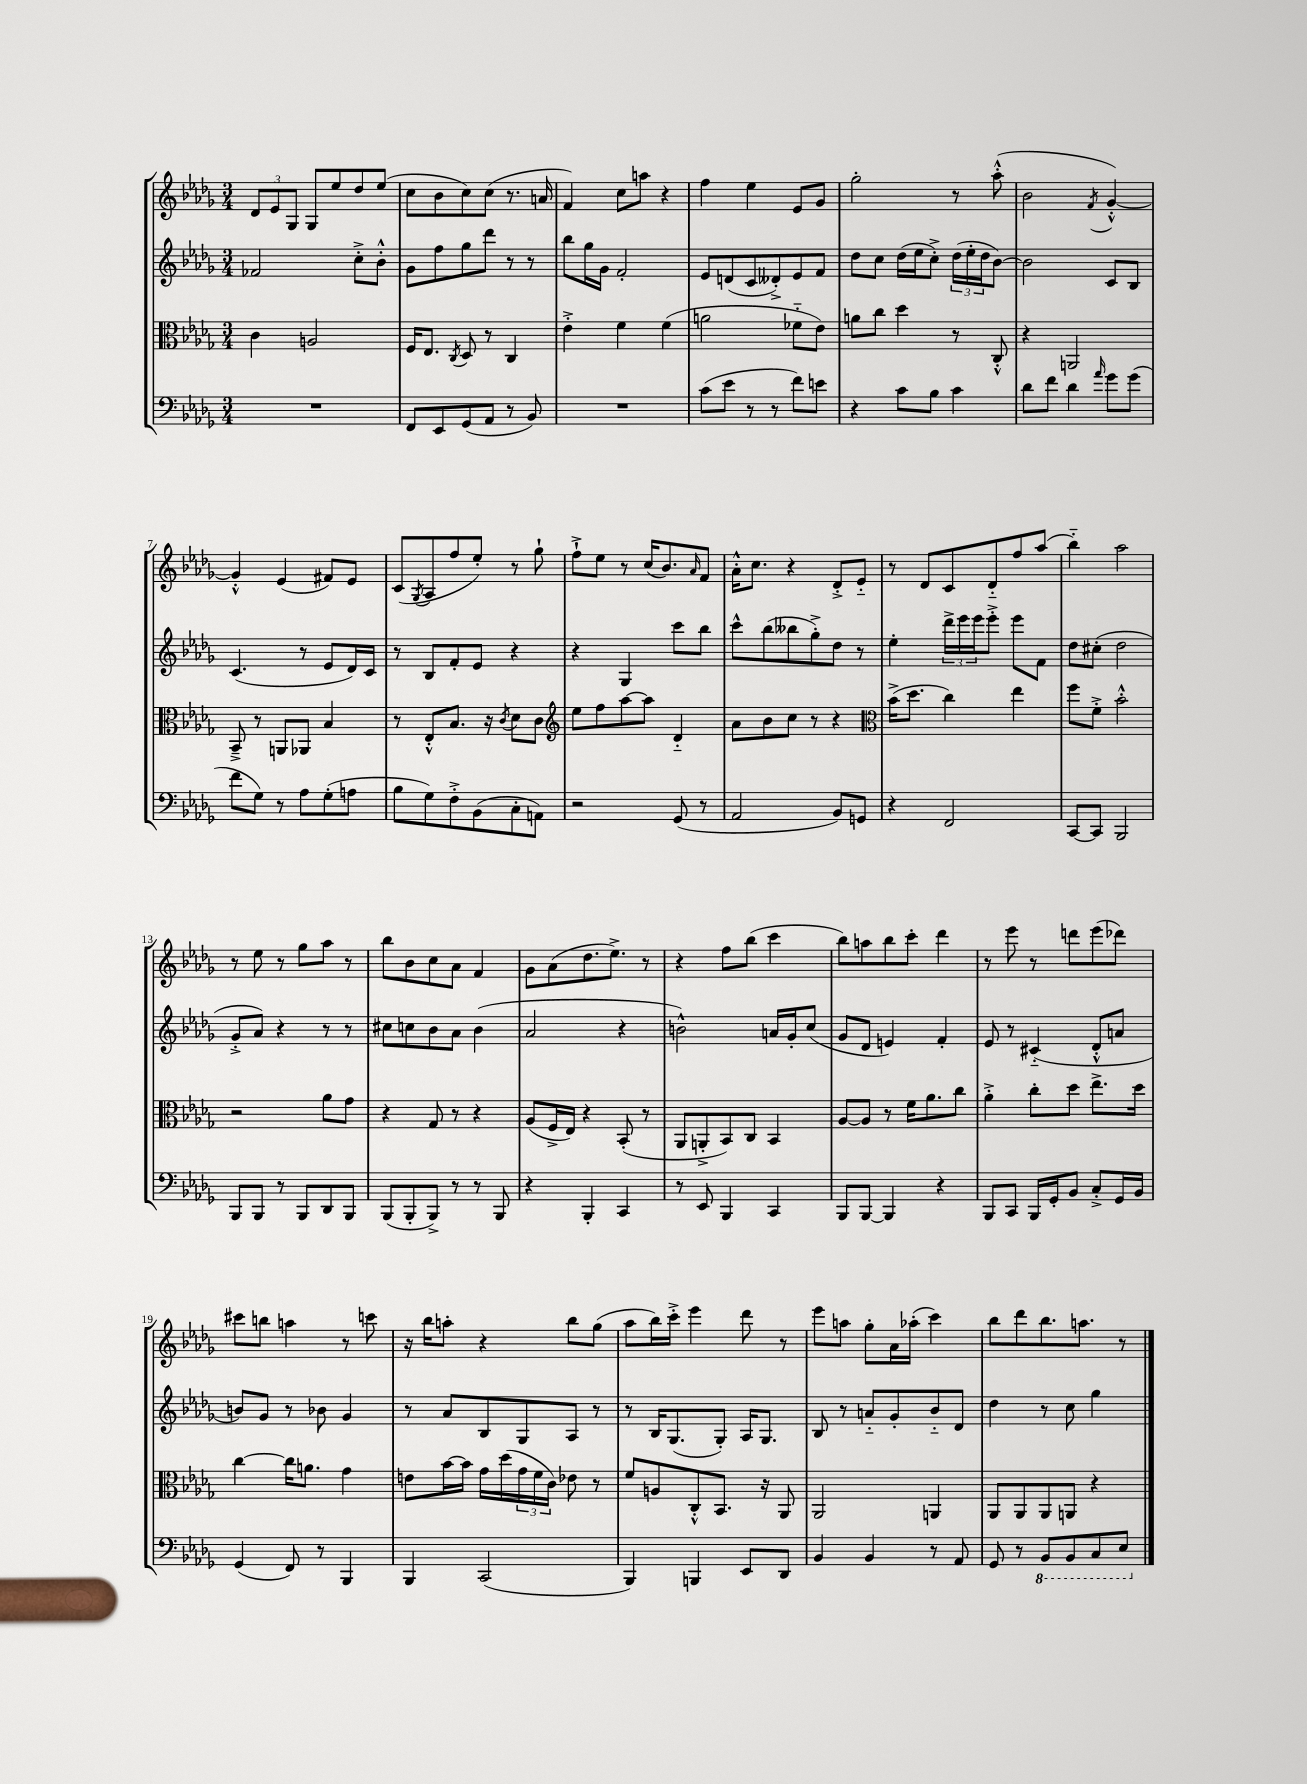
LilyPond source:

<<
\new StaffGroup <<
\new Staff = "s0" {
    \clef treble \key des \major \numericTimeSignature \time 3/4
    \tuplet 3/2 { des'8 ees'8 ges8 } ges8 ees''8 des''8 ees''8( |
    c''8 bes'8 c''8) c''8( r8. a'16 |
    f'4) c''8 a''8 r4 |
    f''4 ees''4 ees'8 ges'8 |
    ges''2-. r8 aes''8-.-^( |
    bes'2 \acciaccatura { f'8 } ges'4~-.-^) |
    ges'4-.-^ ees'4( fis'8) ees'8 |
    c'8( \acciaccatura { ges8 } aes8 f''8 ees''8-.) r8 ges''8-! |
    f''8-!-> ees''8 r8 c''16( bes'8.) \grace { aes'16 } f'8 |
    aes'16-.-^ c''8. r4 des'8-.-> ees'8-_ |
    r8 des'8 c'8 des'8-_ f''8 aes''8( |
    bes''4-_) aes''2 |
    r8 ees''8 r8 ges''8 aes''8 r8 |
    bes''8 bes'8 c''8 aes'8 f'4 |
    ges'8 aes'8( des''8. ees''8.->) r8 |
    r4 f''8 bes''8( c'''4 |
    bes''8) a''8 bes''8 c'''8-. des'''4 |
    r8 ees'''8 r8 d'''8 ees'''8( des'''8) |
    cis'''8 b''8 a''4 r8 c'''8 |
    r16 bes''16 a''8-. r4 bes''8 ges''8( |
    aes''8 bes''16) c'''16-.-> ees'''4 des'''8 r8 |
    ees'''8 a''8 ges''8-. aes'16 aes''16-.( c'''4) |
    bes''8 des'''8 bes''8. a''8. r8 \bar "|." |
}
\new Staff = "s1" {
    \clef treble \key des \major \numericTimeSignature \time 3/4
    fes'2 c''8-.-> bes'8-.-^ |
    ges'8 f''8 ges''8 des'''8 r8 r8 |
    bes''8 ges''16 ges'16 f'2-. |
    ees'8 d'8( c'8 deses'8-.->) ees'8 f'8 |
    des''8 c''8 des''16( ees''16 c''8-.->) \tuplet 3/2 { des''16( ees''16-. des''16 } bes'8~) |
    bes'2 c'8 bes8 |
    c'4.( r8 ees'8 des'16) c'16 |
    r8 bes8 f'8-. ees'8 r4 |
    r4 ges4 c'''8 bes''8 |
    c'''8-^ bes''8( beses''8 ges''8-.->) des''8 r8 |
    ees''4-. \tuplet 3/2 { des'''16-> ees'''16 ees'''16 } ees'''8-.-> ees'''8 f'8 |
    des''8 cis''8-.( des''2 |
    ges'8-.-> aes'8) r4 r8 r8 |
    cis''8 c''8 bes'8 aes'8 bes'4( |
    aes'2 r4 |
    b'2-^) a'16 ges'16-. c''8( |
    ges'8 des'8 e'4) f'4-. |
    ees'8 r8 cis'4-_( des'8-.-^ a'8 |
    b'8) ges'8 r8 bes'8 ges'4 |
    r8 aes'8 bes8 ges8 aes8 r8 |
    r8 bes16 ges8.( ges8-.) aes16 ges8. |
    bes8 r8 a'8-_ ges'8-. bes'8-_ des'8 |
    des''4 r8 c''8 ges''4 \bar "|." |
}
\new Staff = "s2" {
    \clef alto \key des \major \numericTimeSignature \time 3/4
    c'4 a2 |
    f16 ees8. \acciaccatura { c8 } des8 r8 c4 |
    ees'4-.-> f'4 f'4( |
    a'2 fes'8-_ ees'8) |
    a'8 c''8 des''4 r8 c8-.-^ |
    r4 a,2 |
    bes,8---> r8 a,8 aes,8 bes4 |
    r8 ees8-.-^ bes8. r16 \acciaccatura { c'8 } des'8 c'8 |
    \clef treble ees''8 f''8 aes''8~ aes''8 des'4-_ |
    aes'8 bes'8 c''8 r8 r4 |
    \clef alto bes'16->( des''8. c''4) ees''4 |
    f''8 f'8-.-> bes'2-.-^ |
    r2 aes'8 ges'8 |
    r4 ges8 r8 r4 |
    aes8( f16-> ees16) r4 bes,8-.( r8 |
    aes,8 a,8-.-> bes,8) c8 bes,4 |
    aes8~ aes8 r8 f'16 aes'8. c''8 |
    aes'4-.-> c''8-. des''8 ees''8.-> des''16 |
    c''4~ c''16 a'8. ges'4 |
    e'8 bes'16~ bes'16 ges'16 des''16( \tuplet 3/2 { ges'16 f'16 c'16) } ees'8 r8 |
    f'8 a8 c8-.-^ bes,8. r16 aes,8 |
    aes,2 a,4 |
    aes,8 aes,8 aes,8 a,8 r4 \bar "|." |
}
\new Staff = "s3" {
    \clef bass \key des \major \numericTimeSignature \time 3/4
    R2. |
    f,8 ees,8 ges,8( aes,8 r8 bes,8) |
    R2. |
    c'8( ees'8 r8 r8 f'8) e'8 |
    r4 c'8 bes8 c'4 |
    des'8 f'8 des'4 \grace { aes'16 } ges'8 ges'8( |
    f'8 ges8) r8 aes8 ges8-.( a8 |
    bes8 ges8) f8-.-> bes,8( c8-. a,8) |
    r2 ges,8( r8 |
    aes,2 bes,8) g,8 |
    r4 f,2 |
    c,8~ c,8 bes,,2 |
    bes,,8 bes,,8 r8 bes,,8 des,8 bes,,8 |
    bes,,8( bes,,8-. bes,,8->) r8 r8 bes,,8 |
    r4 bes,,4-. c,4 |
    r8 ees,8 bes,,4 c,4 |
    bes,,8 bes,,8~ bes,,4 r4 |
    bes,,8 c,8 bes,,16 ges,16-. bes,8 c8-.-> ges,16 bes,16 |
    ges,4( f,8) r8 bes,,4 |
    bes,,4 c,2( |
    bes,,4) b,,4 ees,8 des,8 |
    bes,4 bes,4 r8 aes,8 |
    ges,8 r8 \ottava #-1 bes,,8 bes,,8 c,8 ees,8 \ottava #0 \bar "|." |
}
>>
>>
